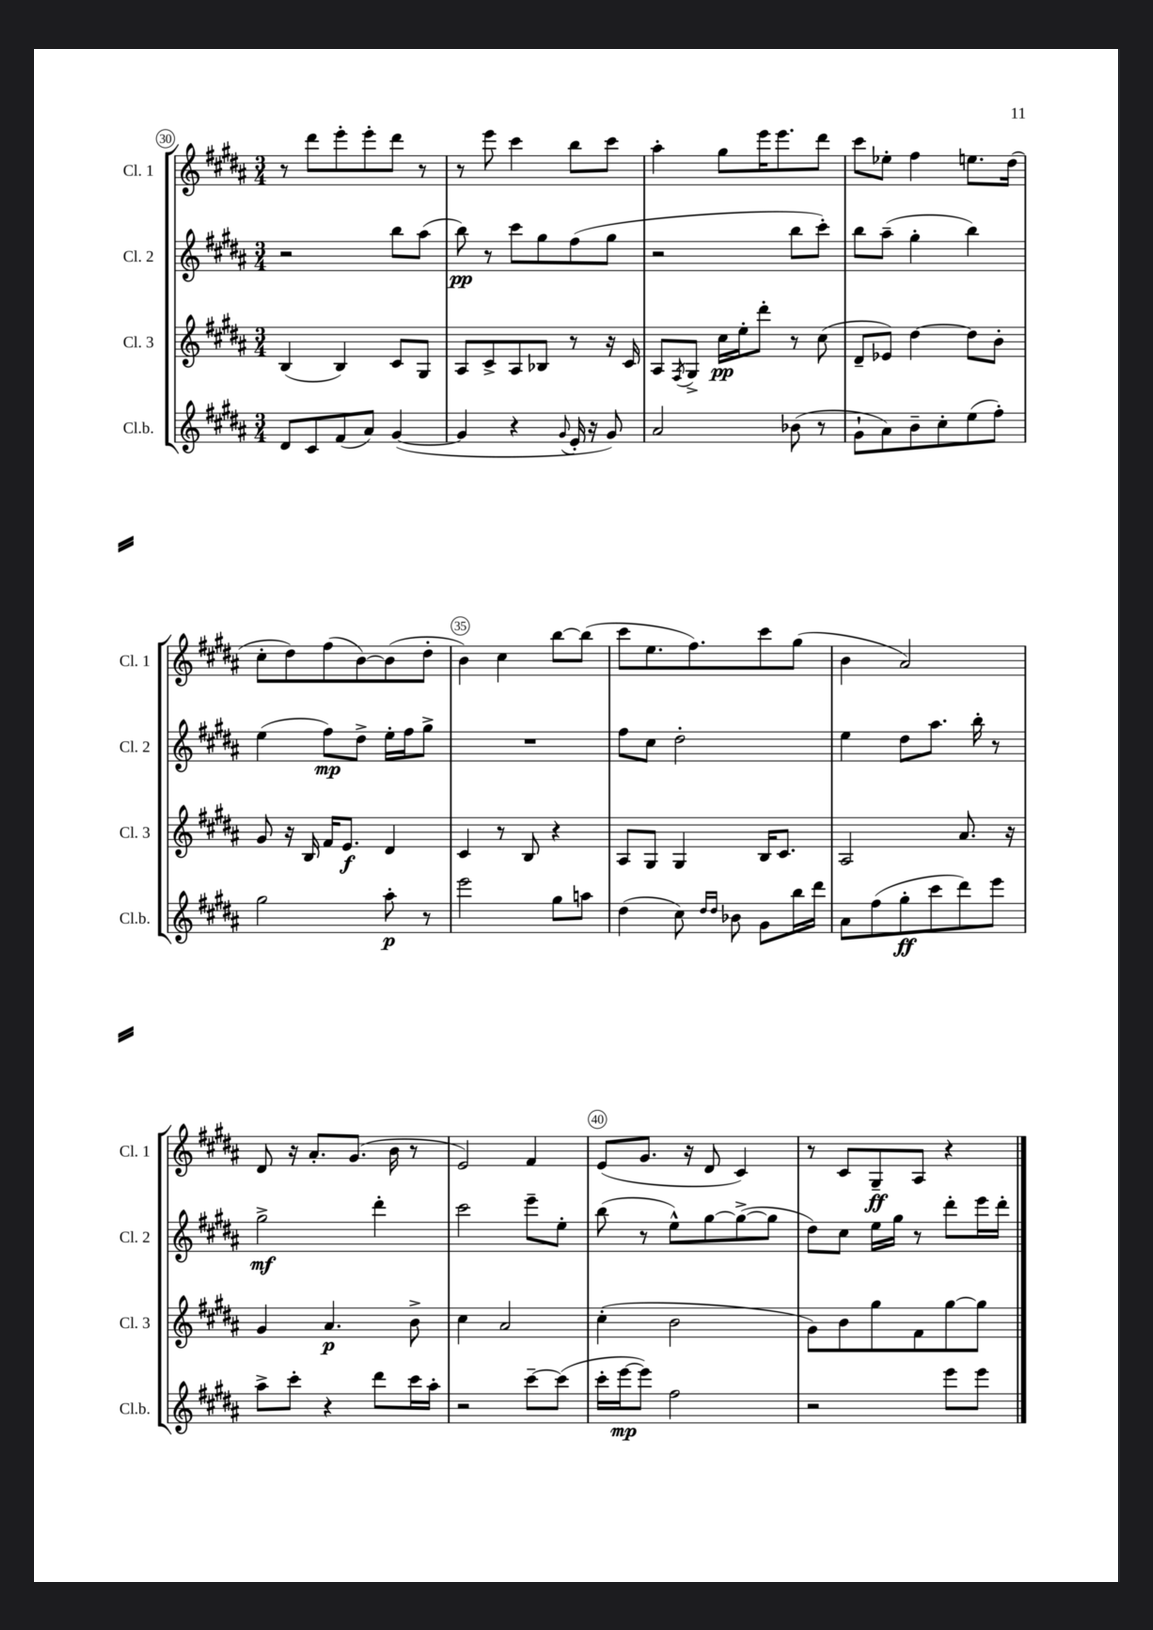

**kern	**kern	**kern	**kern
*staff4	*staff3	*staff2	*staff1
*clefG2	*clefG2	*clefG2	*clefG2
*k[f#c#g#d#a#]	*k[f#c#g#d#a#]	*k[f#c#g#d#a#]	*k[f#c#g#d#a#]
*M3/4	*M3/4	*M3/4	*M3/4
8d#	(4B	2r	8r
8c#	.	.	8ddd#
(8f#	4B)	.	8eee'
8a#)	.	.	8eee'
([4g#	8c#	8bb	8ddd#
.	8G#	(8aa#	8r
=	=	=	=
4g#]	8A#	8bb)	8r
.	8c#^	8r	8eee
4r	8A#	8ccc#	4ccc#
.	8B-	8gg#	.
8qqg#	.	.	.
16e'	8r	(8ff#	8bb
16r	.	.	.
8g#)	16r	8gg#	8ccc#
.	16c#	.	.
=	=	=	=
2a#	8A#	2r	4aa#'
.	8qF#	.	.
.	8G#^	.	.
.	16cc#	.	8gg#
.	16ee'	.	.
.	8ddd#'	.	16eee
.	.	.	8.eee
(8b-	8r	8bb	.
8r	(8cc#	8ccc#')	8ddd#
=	=	=	=
8g#`	8d#~	8bb	8ccc#
8a#)	8e-)	(8aa#~	8ee-'
8b~	[4dd#	4gg#'	4ff#
8cc#'	.	.	.
(8ee	8dd#]	4bb)	8.ee
8ff#')	8b'	.	.
.	.	.	(16dd#
=	=	=	=
2gg#	8g#	(4ee	8cc#'
.	16r	.	8dd#)
.	16B	.	.
.	16f#	8ff#)	(8ff#
.	8.e	.	.
.	.	8dd#^	[8b)
8aa#'	4d#	16ee'	(8b]
.	.	16ff#	.
8r	.	8gg#^	8dd#'
=	=	=	=
2eee	4c#	2.r	4b)
.	8r	.	4cc#
.	8B	.	.
8gg#	4r	.	[8bb
8aa	.	.	(8bb]
=	=	=	=
(4dd#	8A#	8ff#	8ccc#
.	8G#	8cc#	8.ee
8cc#)	4G#	2dd#'	.
.	.	.	8.ff#)
16qqdd#	.	.	.
16qqdd#	.	.	.
8b-	.	.	.
8g#	16B	.	8ccc#
.	8.c#	.	.
16bb	.	.	(8gg#
16ddd#	.	.	.
=	=	=	=
8a#	2A#	4ee	4b
(8ff#	.	.	.
8gg#'	.	8dd#	2a#)
8ccc#	.	8.aa#	.
8ddd#)	8.a#	.	.
.	.	16bb'	.
8eee	.	8r	.
.	16r	.	.
=	=	=	=
8aa#^	4g#	2gg#^	8d#
8ccc#'	.	.	16r
.	.	.	8.a#'
4r	4.a#	.	.
.	.	.	(8.g#
8ddd#	.	4ddd#'	.
.	.	.	16b
16ccc#	8b^	.	8r
16aa#'	.	.	.
=	=	=	=
2r	4cc#	2ccc#	2e)
.	2a#	.	.
[8ccc#~	.	8eee~	4f#
(8ccc#]	.	8ee'	.
=	=	=	=
16ccc#'	(4cc#'	(8bb	(8e
[16eee	.	.	.
8eee])	.	8r	8.g#
2ff#	2b	8ee^^)	.
.	.	.	16r
.	.	[8gg#	8d#
.	.	(8gg#^_	4c#)
.	.	8gg#]	.
=	=	=	=
2r	8g#)	8dd#)	8r
.	8b	8cc#	8c#
.	8gg#	16ee	8G#~
.	.	16gg#	.
.	8f#	8r	8A#
8eee	[8gg#	8ddd#'	4r
8eee	8gg#]	16eee	.
.	.	16ddd#'	.
==	==	==	==
*-	*-	*-	*-
